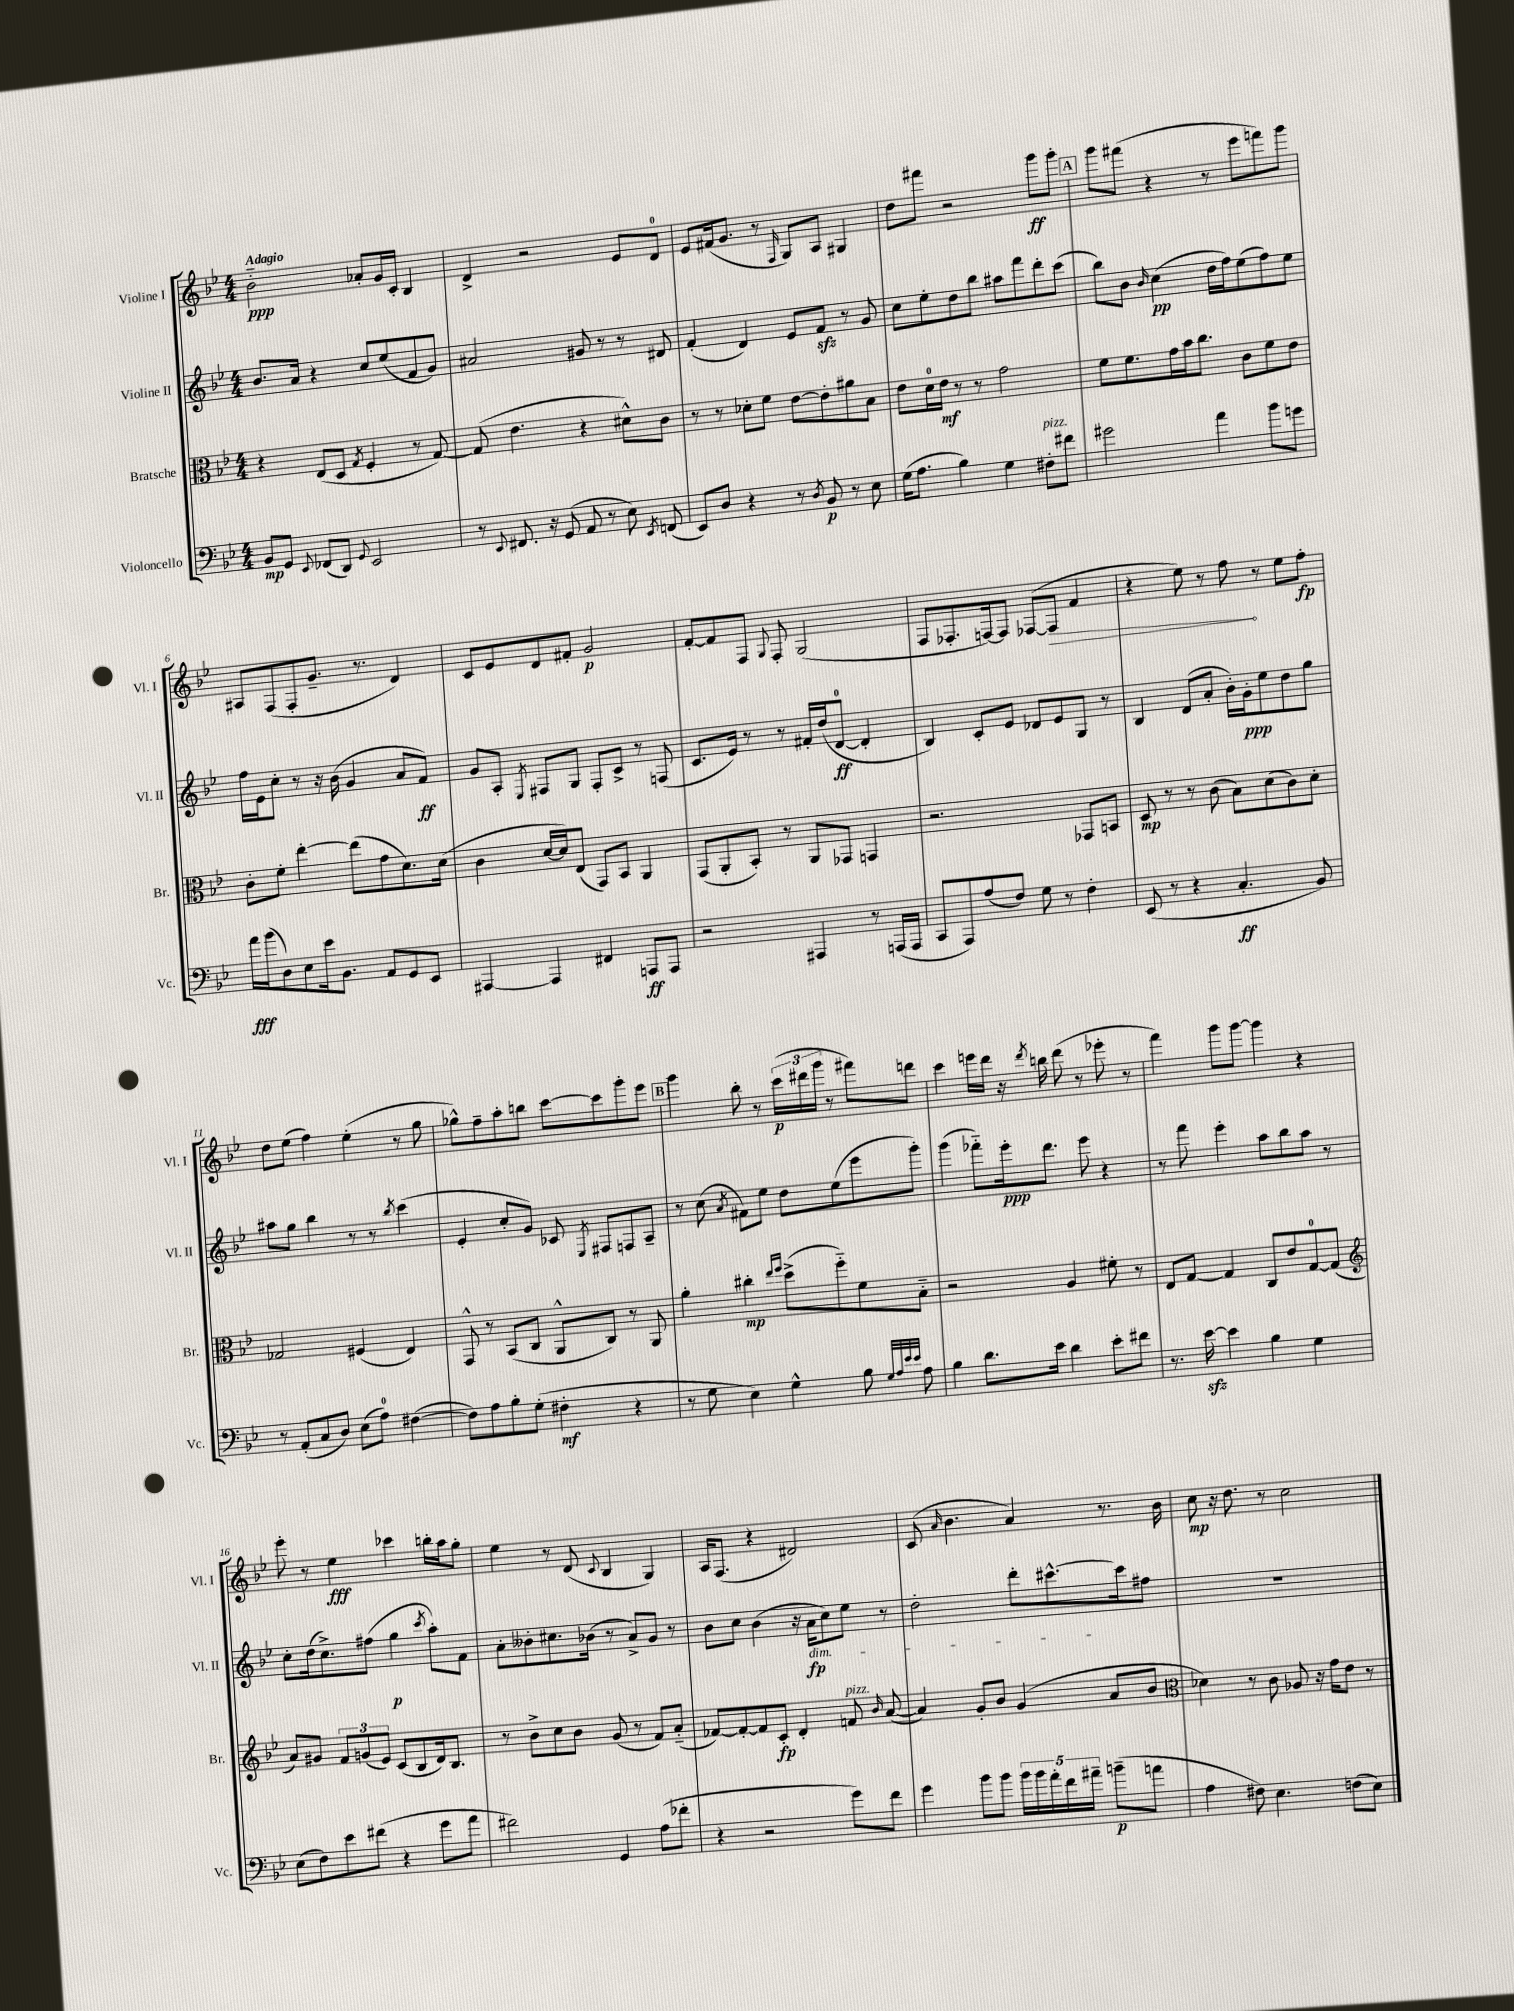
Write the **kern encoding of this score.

**kern	**kern	**kern	**kern
*staff4	*staff3	*staff2	*staff1
*clefF4	*clefC3	*clefG2	*clefG2
*k[b-e-]	*k[b-e-]	*k[b-e-]	*k[b-e-]
*M4/4	*M4/4	*M4/4	*M4/4
8BB-	4r	8.b-	2b-'~
8GG	.	.	.
.	.	16a	.
8qqEE-	.	.	.
(8FF-	(8E-	4r	.
8DD)	8D	.	.
8qqGG	8qG	.	.
2EE-	4F'	8cc	8a-'
.	.	(8ee-	16g
.	.	.	16c'
.	8r	8f	4B-
.	[8G)	8g)	.
=	=	=	=
8r	(8G]	2a#	4d^
8qqEE-	.	.	.
8.FF#	4.e-	.	.
.	.	.	2r
16r	.	.	.
(8GG	.	.	.
8AA	4r	8g#	.
8r	.	8r	.
8E-)	8d#^^)	8r	8e-
8qEE-	.	.	.
(8FF	8c	8d#	8d
=	=	=	=
8EE-)	8r	(4f'	8e-
8D	8r	.	(16f#
.	.	.	8.g
4r	8d-'	4d)	.
.	8f	.	8r
.	.	.	16qqF
8r	[8e-	8e-	8G)
8qD	.	.	.
8BB-	8e-']	8f	8A
8r	8a#	8r	4G#
8E-	8B-	8g	.
=	=	=	=
(16G	8e-	8cc	8dd
8.A	.	.	.
.	16d	8ee-'	8fff#
.	16e-	.	.
4B-)	8r	8dd	2r
.	8r	8bb-	.
4G	2g	8aa#	.
.	.	8fff	.
8F#'	.	8ddd'	8ggg
8f#	.	(8ccc	8ggg'
=	=	=	=
2g#	8f	8bb-)	8ggg
.	8.f	8b-	(8fff#
.	.	16qqb-	.
.	.	(4cc	4r
.	16g	.	.
.	16b-	.	.
.	8.cc	.	.
4a	.	16dd	8r
.	.	16ff)	.
.	8c	(8ee-	8eee-
8b-	8f	8ff)	8fff)
8g	8e-	8ee-	8ggg
=	=	=	=
16a	8c'	16ff	8A#
(16b-	.	16e-	.
8D)	8f'	8cc'	(8F
8E-	[4ee-'	8r	8F'
16e-	.	16r	8.g~
8.BB-	.	(16b-	.
.	(8ee-]	4g	.
.	.	.	8.r
8AA	8g	.	.
8GG	8.d)	8a	4d)
8EE-	.	8f)	.
.	(16d	.	.
=	=	=	=
[4AAA#	4c	8g	8c
.	.	8A'	8e-
.	.	8qE-	.
4AAA#]	[16d	8F#	8d
.	16d])	.	.
.	(8E-	8G	8f#'
4FF#	8GG)	8F#'	2g
.	8BB-	8c^	.
8AAA	4AA	8r	.
8AAA	.	(8F	.
=	=	=	=
2r	(8GG	8.c	[8f'
.	8AA'	.	8f]
.	.	16e-)	.
.	8BB-')	8r	8F
.	.	.	8qqG
.	8r	8r	8F'
4AAA#	8AA	16f#'	(2G
.	.	(16dd	.
.	8GG-	[8d	.
8r	4GG	4d']	.
(16AAA	.	.	.
16AAA	.	.	.
=	=	=	=
8CC	2.r	4B-)	8F
8AAA)	.	.	8.F-'
(8A	.	8c'	.
.	.	.	[16F)
8F)	.	8e-	8F]
8G	.	8d-	([8F-
8r	.	8e-	8F-]
4F'	8GG-	8G	4f
.	8BB	8r	.
=	=	=	=
(8EE-	8D	4B-	4r
8r	8r	.	.
4r	8r	(8d	8ee-)
.	(8c	8a'	8r
4.C'	8B-)	16b-')	8ff
.	.	16g'	.
.	(8d	8ee-	8r
.	8c)	8dd	8ee-
8BB-)	8d'	8gg	8ff'
=	=	=	=
8r	2G-	8aa#	8dd
(8AA'	.	8gg	(8ee-
8C	.	4bb-	4ff)
8D)	.	.	.
(8E-	(4F#	8r	(4ee-'
8A)	.	8r	.
.	.	8qbb-	.
([4F#	4E-)	(4ccc	8r
.	.	.	8gg
=	=	=	=
8F#])	8GG^^	4e-'	8gg-^^)
8A	8r	.	8ff~
8B-'	(8BB-	8cc'	8aa'
(8G'	8C	8g)	8bb
4F#'	8AA^^	8c-	[8ccc
.	.	8qE-	.
.	8C)	8F#	8ccc]
4r	8r	8F	8ggg'
.	8AA	8A~	8eee-
=	=	=	=
8r	4a'	8r	4ggg
8G	.	(8cc	.
.	.	8qa	.
4E-)	4cc#'	8f#)	8bb-'
.	.	8ee-	8r
.	16qqee-	.	.
.	16qqff	.	.
4G^^	(8dd^	8dd	(24ccc
.	.	.	24ddd#
.	.	.	24ggg
.	8ff'~)	(8ee-	8r
8B-	8f	8eee-	8fff#)
32qqG	.	.	.
32qqA	.	.	.
32qqe-	.	.	.
32qqe-	.	.	.
8A	8B-'~	8ggg')	8ddd
=	=	=	=
4B-	2r	(4ggg	4ccc
8.d	.	8fff-'~)	16eee
.	.	.	16ddd
.	.	16eee-'	16r
.	.	.	8qddd
16e-	.	8.ddd	16bb
4d	4A	.	(8ddd
.	.	8eee-	8r
8e-'	8f#'	4r	8eee-'
8f#	8r	.	8r
=	=	=	=
8.r	8E-	8r	4fff)
.	[8G	8fff	.
[16e-	.	.	.
4e-]	4G]	4eee-'	8ggg
.	.	.	[8ggg
4B-	8C	8aa	4ggg]
.	8e-	8bb-	.
4G	[8G	8aa	4r
.	(8G]	8r	.
=	=	=	=
*	*clefG2	*	*
(8E-	8a)	8cc'	8eee-'
8F)	8g#	(16dd	8r
.	.	8.cc^)	.
8e-	12f	.	4ee-
.	(12g	.	.
(8f#	.	(8ff#	.
.	12e-)	.	.
4r	(8c	4gg	4ccc-
.	8B-	.	.
.	.	8qccc	.
8g	16d)	8aa')	16bb'
.	8.B-	.	16aa
8a	.	8f	8gg'
=	=	=	=
2f#)	8r	8a'	4ee-
.	8b-^	8b--'	.
.	8cc	8.cc#	8r
.	8b-	.	(8d
.	.	(16b-	.
.	.	.	8qqc
4GG	(8g	8r	4B-
.	8r	8a^)	.
(8A	8f)	8g	4G)
8f-'	(8a'~	8r	.
=	=	=	=
4r	[8f-)	8b-	16A
.	.	.	(8.F
.	8f-'_	8cc	.
2r	8f-]	(4b-	4r
.	8c'	.	.
.	4d'	16r	2d#)
.	.	16a	.
.	.	8cc)	.
8g)	8f	8ee-	.
.	16qqb-	.	.
8f	([8a	8r	.
=	=	=	=
4g	4a])	2dd'	(8c
.	.	.	16qqa
.	.	.	4.b-
8b-	8g'	.	.
8b-	8b-	.	.
20b-	(4g	8ddd'	4a)
20b-	.	.	.
20a'	.	.	.
.	.	[8.ccc#^^	.
20f	.	.	.
20a#~	.	.	.
(8b~	8a	.	8.r
.	.	16ccc#]	.
8a	8b-	8ff#	.
.	.	.	16b-
=	=	=	=
*	*clefC3	*	*
4A	4d-)	1r	8cc
.	.	.	16r
.	.	.	8.dd
8F#)	8r	.	.
4.E-	8c	.	8r
.	8A-	.	2cc
.	16r	.	.
.	16g	.	.
(8F	8e-	.	.
8E-)	8r	.	.
==	==	==	==
*-	*-	*-	*-
